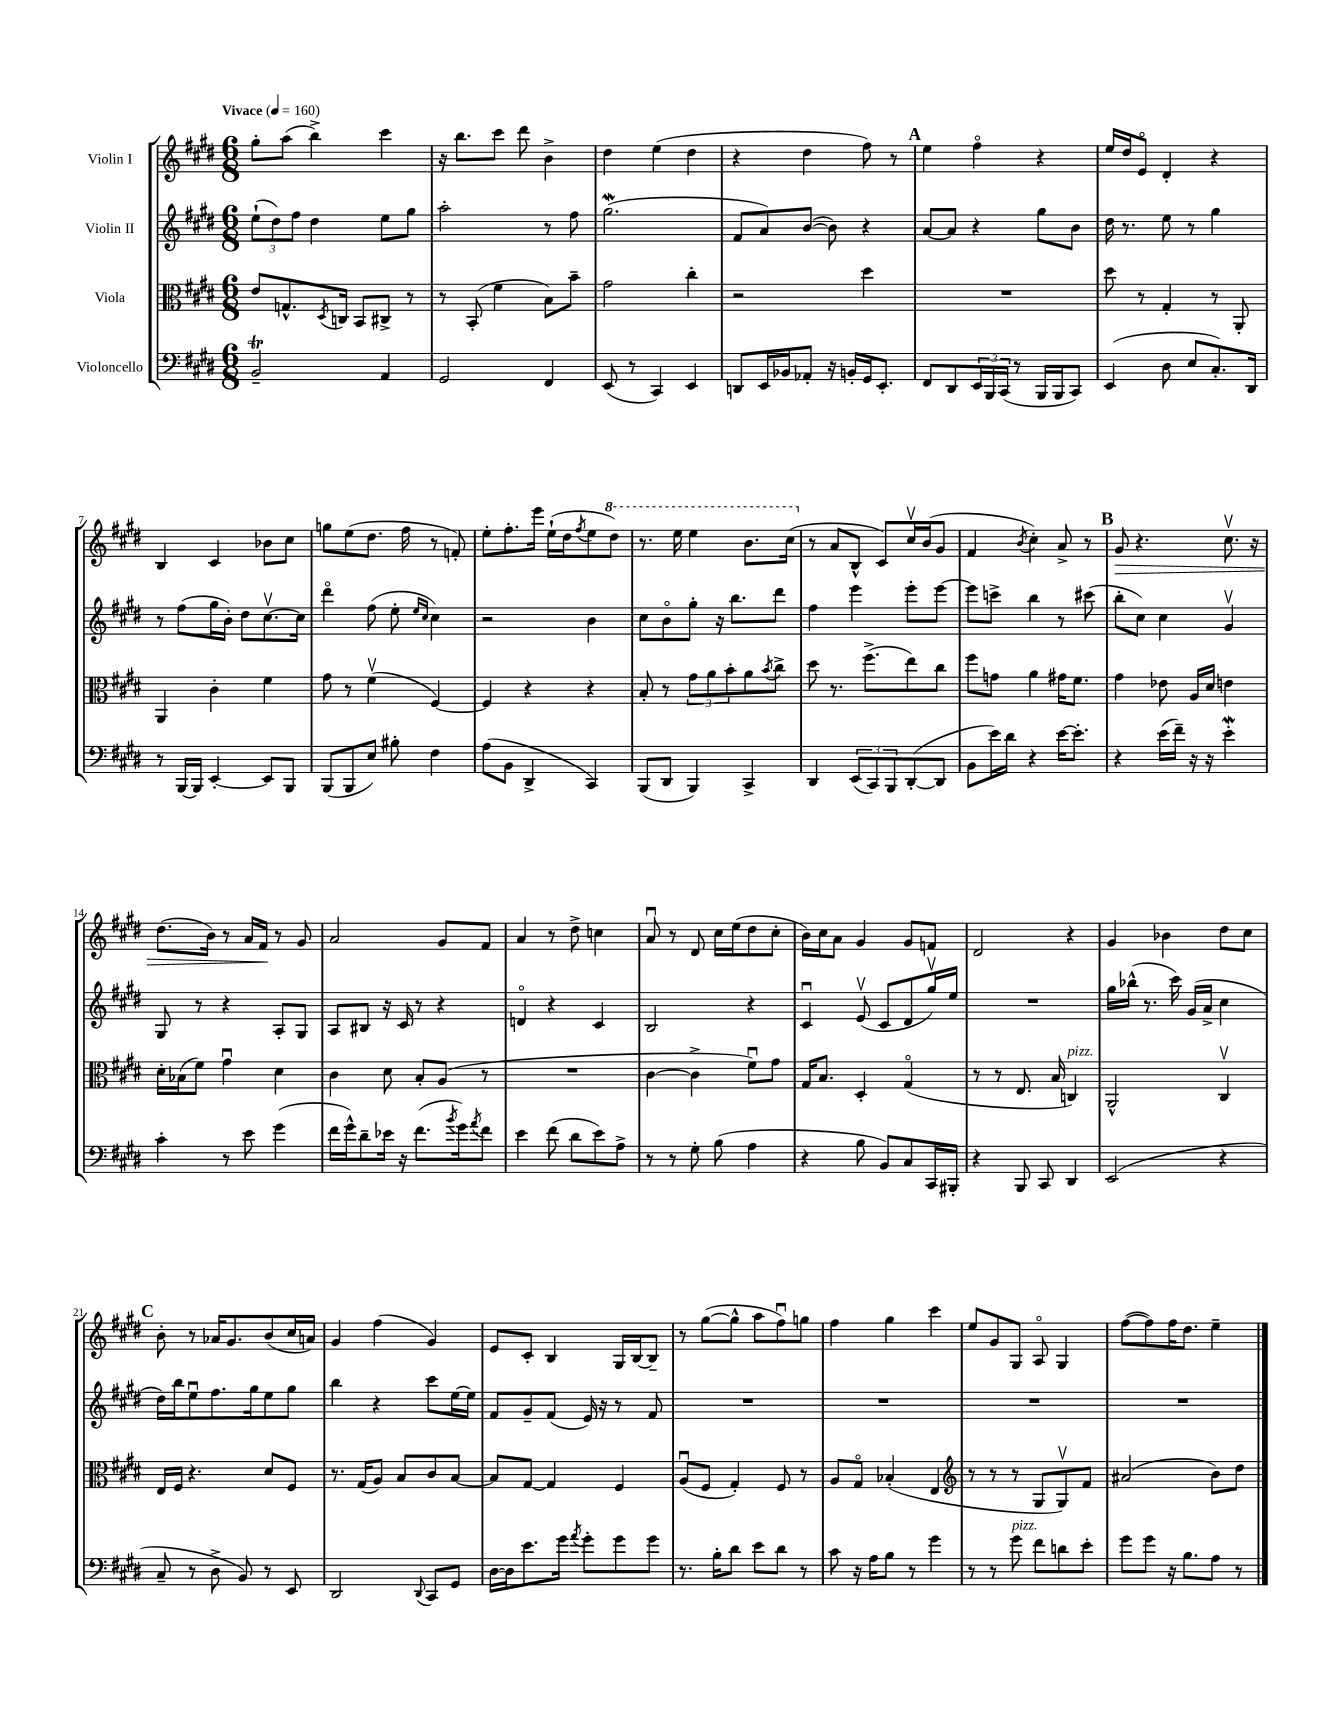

**kern	**kern	**kern	**kern
*staff4	*staff3	*staff2	*staff1
*clefF4	*clefC3	*clefG2	*clefG2
*k[f#c#g#d#]	*k[f#c#g#d#]	*k[f#c#g#d#]	*k[f#c#g#d#]
*M6/8	*M6/8	*M6/8	*M6/8
*MM160	*MM160	*MM160	*MM160
2BB~	8e	(12ee`	8gg#'
.	.	12dd#)	.
.	8.G^^	.	(8aa
.	.	12ff#	.
.	.	4dd#	4bb^)
.	8qD#	.	.
.	16C	.	.
.	8BB	.	.
4AA	8C#^	8ee	4ccc#
.	8r	8gg#	.
=	=	=	=
2GG#	8r	2aa'	16r
.	.	.	8.bb
.	(8BB'	.	.
.	4f#	.	8ccc#
.	.	.	8ddd#
4FF#	8B)	8r	4b^
.	8b~	8ff#	.
=	=	=	=
(8EE	2g#	(2.gg#	4dd#
8r	.	.	.
4CC#)	.	.	(4ee
4EE	4cc#'	.	4dd#
=	=	=	=
8DD	2r	8f#	4r
16EE	.	8a)	.
16BB-	.	.	.
8AA-'	.	([8b	4dd#
16r	.	8b])	.
16BB'	.	.	.
16GG#	4dd#	4r	8ff#)
8.EE'	.	.	.
.	.	.	8r
=	=	=	=
8FF#	2.r	[8a	4ee
8DD#	.	8a]	.
24EE	.	4r	4ff#o
24BBB	.	.	.
(24CC#	.	.	.
8r	.	.	.
16BBB	.	8gg#	4r
16BBB	.	.	.
8CC#)	.	8b	.
=	=	=	=
(4EE	8dd#	16dd#	16ee
.	.	8.r	16dd#
.	8r	.	8eo
8D#	4G#'	8ee	4d#'
8E	.	8r	.
8.C#')	8r	4gg#	4r
.	8AA'	.	.
16DD#	.	.	.
=	=	=	=
8r	4AA	8r	4B
[16BBB	.	(8ff#	.
16BBB]	.	.	.
[4EE'	4c#'	16gg#	4c#
.	.	16b')	.
.	.	8dd#	.
8EE]	4f#	[8.cc#v	8b-
8BBB	.	.	8cc#
.	.	16cc#]	.
=	=	=	=
(8BBB	8g#	4ddd#o	8gg
8BBB	8r	.	(8ee
8E)	(4f#v	(8ff#	8.dd#
8B#'	.	8ee'	.
.	.	.	16ff#
.	.	16qqee	.
.	.	16qqcc#	.
4F#	[4F#)	4cc#)	8r
.	.	.	8f')
=	=	=	=
(8A	4F#]	2r	8ee'
8BB	.	.	8.ff#'
4DD#^	4r	.	.
.	.	.	16eee
.	.	.	(16ee`
.	.	.	16dd#
.	.	.	8qff#
4CC#)	4r	4b	8ee
.	.	.	8ddd#)
=	=	=	=
(8BBB	8B'	8cc#	8.r
8DD#	8r	8bo	.
.	.	.	16eee
4BBB)	12g#	8gg#'	4eee
.	12a	.	.
.	.	16r	.
.	12b'	.	.
.	.	8.bb	.
4CC#^	8a	.	8.bb
.	8qb	.	.
.	8cc#^	8ddd#	.
.	.	.	(16ccc#
=	=	=	=
4DD#	8dd#	4ff#	8r
.	8.r	.	8a
(12EE	.	4eee	8B^^
.	(8.ff#^	.	.
12CC#)	.	.	.
.	.	.	8c#)
12BBB	.	.	.
([8DD#'	8ee)	8eee'	16cc#v
.	.	.	(16b
8DD#]	8cc#	[8eee	8g#
=	=	=	=
8BB	8ff#	8eee]	4f#
16e)	8g	8ccc^	.
16d#	.	.	.
.	.	.	8qb
4r	4a	4bb	4cc#')
[16e	16g#	8r	8a^
8.e']	8.f#	.	.
.	.	(8ccc#	8r
=	=	=	=
4r	4g#	8bb'	8g#
.	.	8cc#)	4.r
(16e	8e-	4cc#	.
16f#~)	.	.	.
16r	16A	.	.
16r	16d#	.	.
4e'	4e	4g#v	8.cc#v
.	.	.	16r
=	=	=	=
4c#'	16d#'	8G#	(8.dd#
.	(16B-	.	.
.	8f#)	8r	.
.	.	.	16b)
8r	4g#u	4r	8r
8e	.	.	16a
.	.	.	16f#
(4g#	4d#	8A'	8r
.	.	8G#	8g#
=	=	=	=
16f#	4c#	8A	2a
16g#^^)	.	.	.
8d#~	.	8B#	.
16e-	8d#	16r	.
16r	.	16c#	.
(8.f#	8B'	8r	.
.	(8A	4r	8g#
8qb	.	.	.
16g#)	.	.	.
8qa	.	.	.
8f#	8r	.	8f#
=	=	=	=
4e	2.r	4do	4a
(8f#	.	4r	8r
8d#	.	.	8dd#^
8e)	.	4c#	4cc
8A^	.	.	.
=	=	=	=
8r	[4c#	2B	8au
8r	.	.	8r
8G#'	4c#^]	.	8d#
(8B	.	.	16cc#
.	.	.	(16ee
4A	8f#u)	4r	8dd#
.	8g#	.	8cc#'
=	=	=	=
4r	16G#	4c#u	16b)
.	8.B	.	16cc#
.	.	.	8a
8B	4D#'	(8ev	4g#
8BB)	.	8c#	.
8C#	(4G#o	8d#	8g#
16CC#	.	16gg#v)	8f
16BBB#'	.	16ee	.
=	=	=	=
4r	8r	2.r	2d#
.	8r	.	.
8BBB	8.E	.	.
8CC#	.	.	.
.	16B	.	.
4DD#	4C)	.	4r
=	=	=	=
(2EE	2AA^^	16gg#	4g#
.	.	(16bb-^^	.
.	.	8.r	.
.	.	.	4b-
.	.	16ccc#)	.
.	.	(16g#	.
.	.	16a^	.
4r	4C#v	4cc#	8dd#
.	.	.	8cc#
=	=	=	=
8C#~	16E	16dd#)	8b'
.	16F#	16bb	.
8r	4.r	8eeu	8r
8D#^	.	8.ff#	16a-
.	.	.	8.g#
8BB)	.	.	.
.	.	16gg#	.
8r	8d#	8ee	(8b
8EE	8F#	8gg#	16cc#
.	.	.	16a)
=	=	=	=
2DD#	8.r	4bb	4g#
.	(16G#	.	.
.	8A)	4r	(4ff#
.	8B	.	.
8qqDD#	.	.	.
8CC#	8c#	8ccc#	4g#)
8GG#	[8B	[16ee	.
.	.	16ee]	.
=	=	=	=
[16D#	8B]	8f#	8e
16D#]	.	.	.
8.e	[8G#	8g#~	8c#'
.	4G#]	(8f#	4B
16g#	.	.	.
8qa	.	.	.
8g#'	.	16e)	.
.	.	16r	.
8g#	4F#	8r	16G#
.	.	.	[16B
8g#	.	8f#	8B~]
=	=	=	=
8.r	(8Au	2.r	8r
.	8F#	.	([8gg#
16B'	.	.	.
8d#	4G#')	.	8gg#^^]
8e	.	.	8aa
8d#	8F#	.	8ff#u)
8r	8r	.	8gg
=	=	=	=
8c#	8A	2.r	4ff#
16r	8G#o	.	.
16A	.	.	.
8B	(4B-'	.	4gg#
8r	.	.	.
4g#	4E	.	4ccc#
=	=	=	=
*	*clefG2	*	*
8r	8r	2.r	8ee
8r	8r	.	8g#
8g#	8r	.	8G#
8f#	8G#	.	8Ao
8d	8G#v)	.	4G#
8e'	8f#	.	.
=	=	=	=
8g#	(2a#	2.r	([8ff#
8g#	.	.	8ff#])
16r	.	.	16ff#
8.B	.	.	8.dd#
8A	8b)	.	4ee~
8r	8dd#	.	.
==	==	==	==
*-	*-	*-	*-
